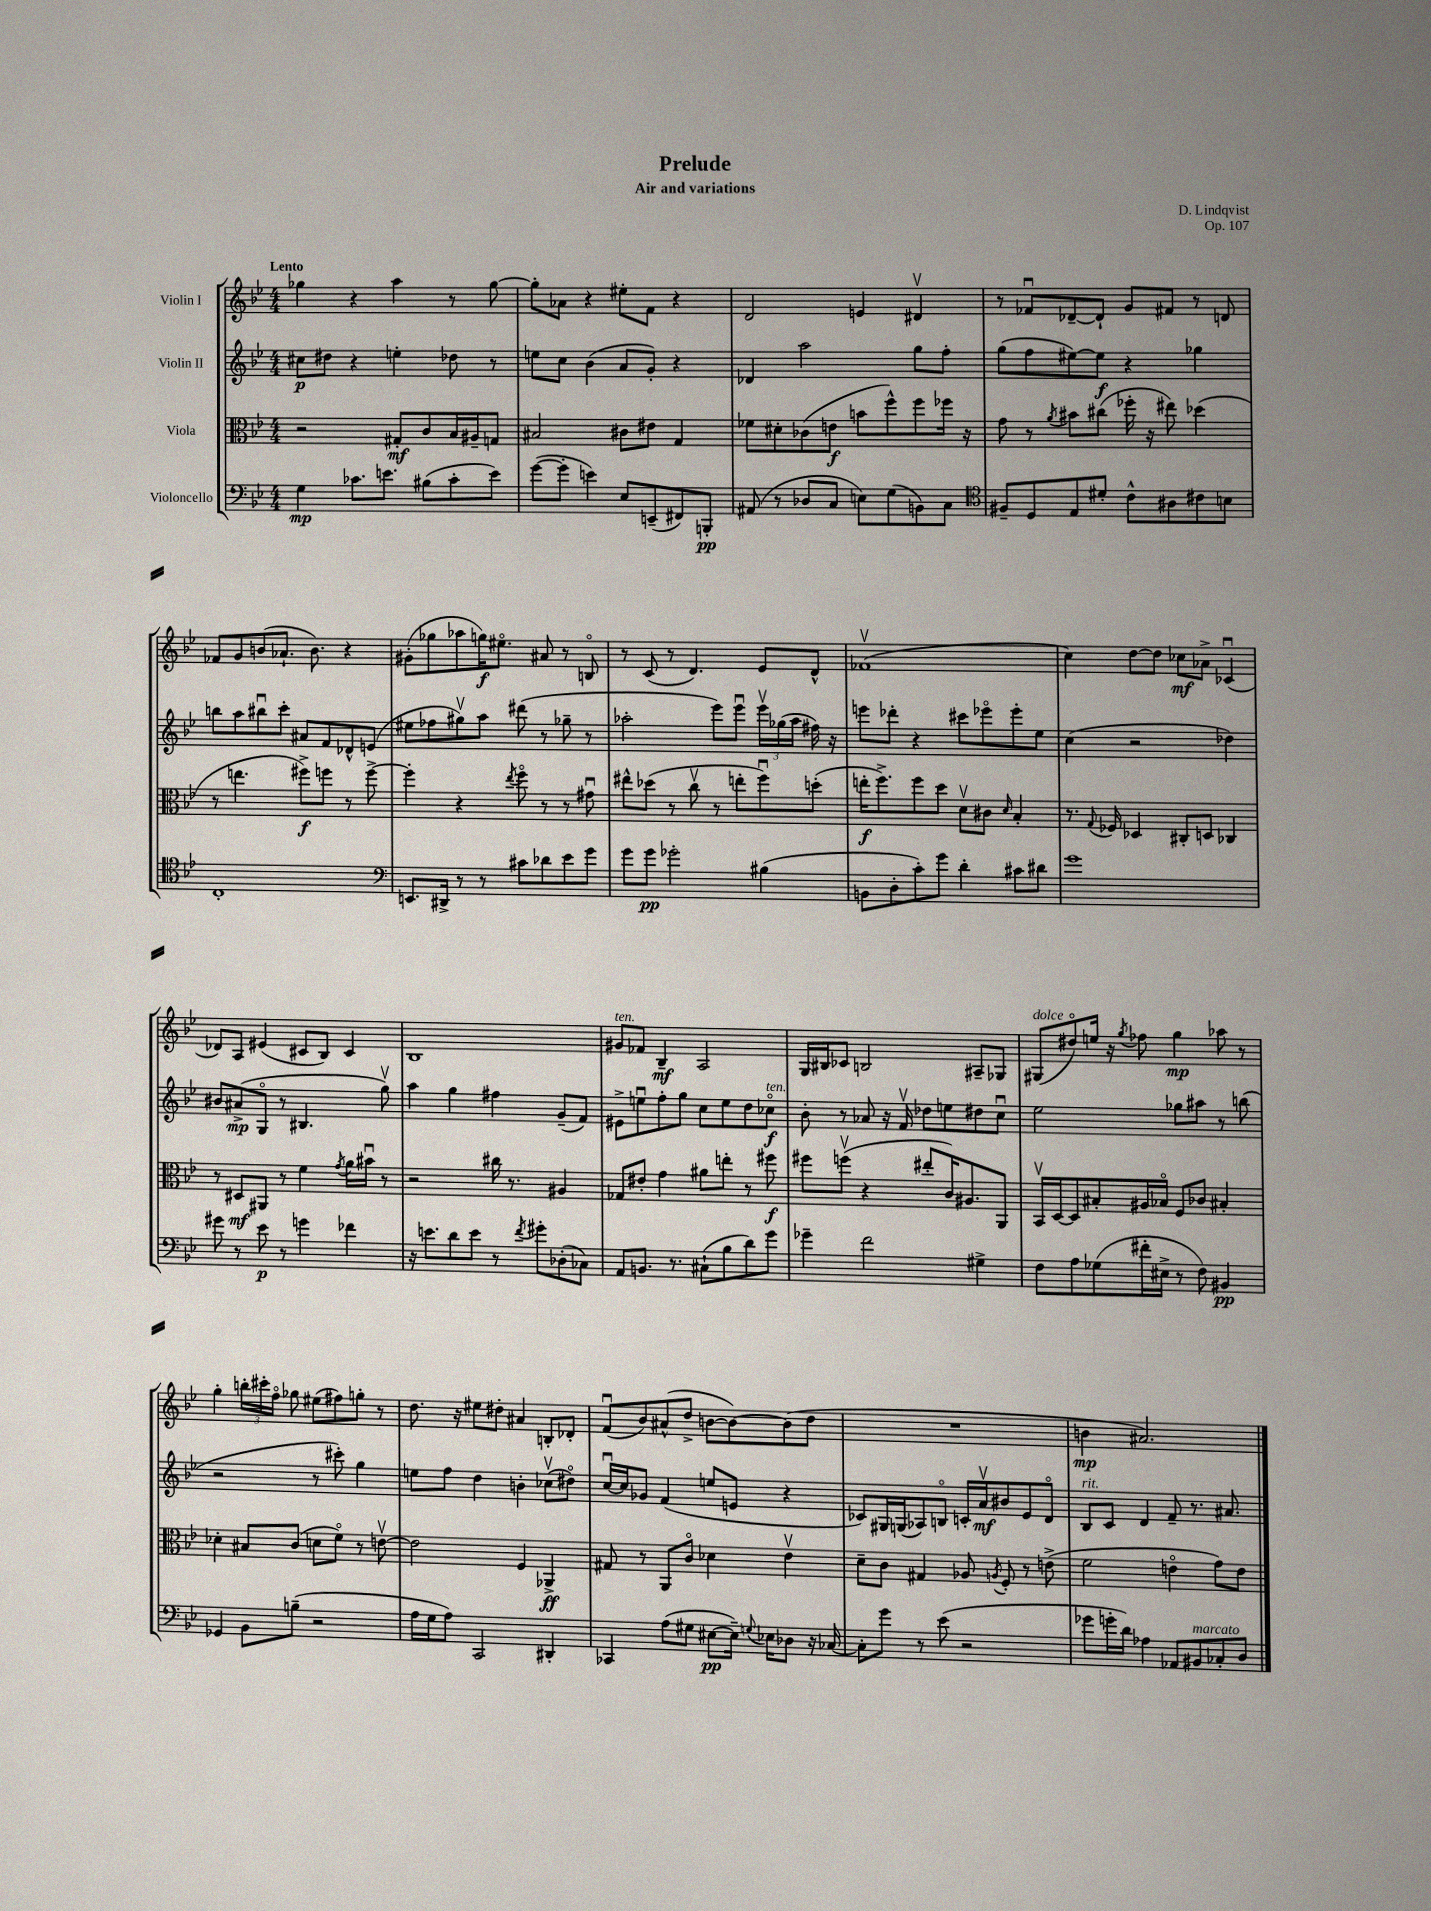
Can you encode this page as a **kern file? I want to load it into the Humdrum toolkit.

**kern	**dynam	**kern	**dynam	**kern	**dynam	**kern	**dynam
*part4	*part4	*part3	*part3	*part2	*part2	*part1	*part1
*staff4	*staff4	*staff3	*staff3	*staff2	*staff2	*staff1	*staff1
*I"Violoncello	*	*I"Viola	*	*I"Violin II	*	*I"Violin I	*
*clefF4	*	*clefC3	*	*clefG2	*	*clefG2	*
*k[b-e-]	*	*k[b-e-]	*	*k[b-e-]	*	*k[b-e-]	*
*M4/4	*	*M4/4	*	*M4/4	*	*M4/4	*
=1	=1	=1	=1	=1	=1	=1	=1
!	!	!	!	!	!	!LO:TX:a:B:t=Lento	!
4G\	mp	2r	.	8cc#X\L	p	4gg-X\	.
.	.	.	.	8dd#X\J	.	.	.
8.c-X\L	.	.	.	4r	.	4r	.
8.en\J	.	.	.	.	.	.	.
.	.	8G#X'/L	mf	4een'\	.	4aa\	.
(8B#X\L	.	8c/	.	.	.	.	.
8c-'\	.	16B-/L	.	8dd-X\	.	8r	.
.	.	16A#X~/J	.	.	.	.	.
8e\J)	.	8Gn/J	.	8r	.	[8gg-\	.
=2	=2	=2	=2	=2	=2	=2	=2
([8g\L	.	2B#X/	.	8een\L	.	8gg-'\L]	.
8g'\J]	.	.	.	8cc\J	.	8a-X\J	.
4en\)	.	.	.	(4b-\	.	4r	.
8E-/L	.	8c#X\L	.	8a/L	.	8ee#X'\L	.
(8EEn~/	.	8e#X\J	.	8g'/J)	.	8f\J	.
8FF#X/)	.	4G/	.	4r	.	4r	.
8BBBn'/J	pp	.	.	.	.	.	.
=3	=3	=3	=3	=3	=3	=3	=3
(8AA#X/	.	8f-X\L	.	4d-X/	.	2d/	.
8r	.	8d#X'\	.	.	.	.	.
8D-X/L	.	(8c-X\	.	2aa\	.	.	.
8C/J	.	8en\J	f	.	.	.	.
8En\L)	.	8bn\L	.	.	.	4en/	.
(8G\	.	8ff^^\)	.	.	.	.	.
8BBn\)	.	8ff\	.	8gg\L	.	4d#Xv/	.
8C\J	.	16ff-X\Jk	.	8ff'\J	.	.	.
.	.	16r	.	.	.	.	.
=4	=4	=4	=4	=4	=4	=4	=4
*clefC4	*	*	*	*	*	*	*
8F#X~/L	.	8g\	.	(8gg\L	.	8r	.
8D/	.	8r	.	8ff\	.	8f-Xu/L	.
.	.	8qa/	.	.	.	.	.
8E-/	.	8b#X\L	.	[8ee#X\)	.	[8d-X~/	.
8d#X'/J	.	(8cc#X\J	.	8ee#\J]	f	8d-`/J]	.
8c^^\L	.	16ff-X'\	.	4r	.	8g/L	.
.	.	16r	.	.	.	.	.
8A#X\	.	8ee#X\)	.	.	.	8f#X/J	.
8c#X\	.	(4dd-X\	.	4gg-X\	.	8r	.
8Bn\J	.	.	.	.	.	8dn/	.
!!LO:LB:g=z
=5	=5	=5	=5	=5	=5	=5	=5
1C'	.	8r	.	8bbn\L	.	8f-X/L	.
.	.	4.een\	.	8aa\	.	8g/	.
.	.	.	.	8bb#Xu\	.	(8bn/	.
.	.	.	.	8ccc'\J	.	8.a-X`/J	.
.	.	8ff#X^\L)	f	8a#X/L	.	.	.
.	.	.	.	.	.	8.b\)	.
.	.	8ffn\J	.	8f/	.	.	.
.	.	8r	.	8d-X^^/	.	4r	.
.	.	[8ff^\	.	(8en/J	.	.	.
=6	=6	=6	=6	=6	=6	=6	=6
*clefF4	*	*	*	*	*	*	*
8.EEn/L	.	4ff'\]	.	8ee#X\L	.	(8g#X'\L	.
.	.	.	.	8ff-X\	.	8gg-X\	.
16DD#X^/Jk	.	.	.	.	.	.	.
8r	.	4r	.	8gg#Xv\)	.	8aa-X\	.
8r	.	.	.	8aa\J	.	16ggn\K)	f
.	.	.	.	.	.	8.ee#X\J	.
.	.	8qee-/	.	.	.	.	.
8c#X\L	.	8ff\	.	(8ddd#X\	.	.	.
8d-X\	.	8r	.	8r	.	8a#X/	.
8e-\	.	8r	.	8gg-X~\	.	8r	.
8g\J	.	8g#Xu\	.	8r	.	8Bn/	.
=7	=7	=7	=7	=7	=7	=7	=7
8g\L	.	8ee#X^^\L	.	2aa-X'\	.	8r	.
8g\J	pp	(8dd-X\J	.	.	.	(8c/	.
2g-X'\	.	8r	.	.	.	8r	.
.	.	8ccv\	.	.	.	4.d/)	.
.	.	8r	.	8eee-\L)	.	.	.
.	.	8een'\L	.	8eee-u\J	.	.	.
(4B#X\	.	8ffu\)	.	24eee-v\LL	.	8e-/L	.
.	.	.	.	(24gg-X\	.	.	.
.	.	.	.	24aa-\JJ	.	.	.
.	.	(8ddn'\J	.	16ff#X\)	.	8d^^/J	.
.	.	.	.	16r	.	.	.
=8	=8	=8	=8	=8	=8	=8	=8
8BBn\L	.	16een'\KL	f	8eeen\L	.	(1f-Xv	.
.	.	8.ff^\)	.	.	.	.	.
8D'\	.	.	.	8ddd-X'\J	.	.	.
8c'\)	.	8ff\	.	4r	.	.	.
8g\J	.	8dd\J	.	.	.	.	.
4d'\	.	8dv\L	.	8ccc#X\L	.	.	.
.	.	8c#X\J	.	8eee-X\	.	.	.
.	.	16qqd/	.	.	.	.	.
8c#X\L	.	4B-'/	.	8eee-'\	.	.	.
8d#X\J	.	.	.	8ee-\J	.	.	.
=9	=9	=9	=9	=9	=9	=9	=9
1g	.	8.r	.	(4cc\	.	4cc\)	.
.	.	8qqG/	.	.	.	.	.
.	.	16F-X/	.	.	.	.	.
.	.	4D-X/	.	2r	.	[8dd\L	.
.	.	.	.	.	.	8dd\J]	.
.	.	8C#X'/L	.	.	.	8cc-X\L	mf
.	.	8Dn/J	.	.	.	8a-X^\J	.
.	.	4C-X/	.	4dd-X\)	.	(4c-Xu/	.
!!LO:LB:g=z
=10	=10	=10	=10	=10	=10	=10	=10
8g#X\	.	8r	.	8b#X/L	.	8d-X/L)	.
8r	.	8D#X/L	mf	(8a#X^/	mp	8A/J	.
8e-\	p	8AA#X/J	.	8G/J	.	(4e#X/	.
8r	.	8r	.	8r	.	.	.
4gn\	.	4f\	.	4.B#X/	.	8c#X/L	.
.	.	.	.	.	.	8B-/J)	.
.	.	8qg/	.	.	.	.	.
4f-X\	.	16a\LL	.	.	.	4c#/	.
.	.	16b#Xu\JJ	.	.	.	.	.
.	.	8r	.	8ggv\)	.	.	.
=11	=11	=11	=11	=11	=11	=11	=11
16r	.	2r	.	4aa\	.	1B-	.
8.en\L	.	.	.	.	.	.	.
8d\	.	.	.	4gg\	.	.	.
8e\J	.	.	.	.	.	.	.
8r	.	16cc#X\	.	4ff#X\	.	.	.
.	.	8.r	.	.	.	.	.
8qf/	.	.	.	.	.	.	.
8g#X'\L	.	.	.	.	.	.	.
(8D-X'\	.	4A#X/	.	(8g~/L	.	.	.
8C-X\J)	.	.	.	8f/J)	.	.	.
=12	=12	=12	=12	=12	=12	=12	=12
!	!	!	!	!	!	!LO:TX:a:i:t=ten.	!
8AA/L	.	8G-X/L	.	8e#X^\L	.	8g#X/L	.
8.BBn/J	.	8e#X'/J	.	8eenu\	.	8f-X/J	.
.	.	4g\	.	8ff'\	.	4B-~/	mf
8.r	.	.	.	.	.	.	.
.	.	.	.	8gg\J	.	.	.
(8C#X`\L	.	8a#X\L	.	8cc\L	.	2A/	.
8B-\	.	8een'\J	.	8ee\	.	.	.
8d\)	.	8r	.	8dd\	.	.	.
!	!	!	!	!LO:TX:a:i:t=ten.	!	!	!
8g\J	.	8ff#X\	f	8cc-X\J	f	.	.
=13	=13	=13	=13	=13	=13	=13	=13
4g-X~\	.	8ff#X\L	.	8b-'\	.	16G/LL	.
.	.	.	.	.	.	16B#X/J	.
.	.	(8ffnv\J	.	8r	.	8c-X/J	.
2f\	.	4r	.	8a-X/	.	2Bn/	.
.	.	.	.	16r	.	.	.
.	.	.	.	16fv/	.	.	.
.	.	8ee#X'/L	.	8dd-X\L	.	.	.
.	.	16c/K)	.	8een\	.	.	.
.	.	8.A#X/	.	.	.	.	.
4G#X^\	.	.	.	8dd#X\	.	8A#X~/L	.
.	.	8AA/J	.	8ccu\J	.	8G-X/J	.
=14	=14	=14	=14	=14	=14	=14	=14
!	!	!	!	!	!	!LO:TX:a:i:t=dolce	!
8F\L	.	16BB-v/LL	.	2ee-\	.	(8G#X/L	.
.	.	[16D/J	.	.	.	.	.
8A\	.	8D/]	.	.	.	8dd#X/)	.
(8G-X\	.	8B#X'/	.	.	.	16een/Jk	.
.	.	.	.	.	.	16r	.
.	.	.	.	.	.	8qgg/	.
16f#X'\L	.	16A#X/L	.	.	.	8ff-X\	.
16E#X^\JJ	.	16B-X/JJ	.	.	.	.	.
8r	.	8F/L	.	8gg-X\L	.	4gg\	mp
8F\)	.	8c-X/J	.	8aa#X\J	.	.	.
4BB#X/	pp	4B#X'/	.	8r	.	8aa-X\	.
.	.	.	.	(8bbn\	.	8r	.
!!LO:LB:g=z
=15	=15	=15	=15	=15	=15	=15	=15
4GG-X/	.	4d-X'\	.	2r	.	4gg'\	.
8BB-\L	.	8B#X/L	.	.	.	24bbn'\LL	.
.	.	.	.	.	.	24ccc#X'\	.
.	.	.	.	.	.	24ff\JJ	.
(8Bn~\J	.	(8c/J	.	.	.	8gg-X\	.
2r	.	8dn\L	.	8r	.	(8ee#X\L	.
.	.	8f\J)	.	8ccc#X'\)	.	8ff#X\)	.
.	.	8r	.	4gg\	.	8ggn'\J	.
.	.	[8env\	.	.	.	8r	.
=16	=16	=16	=16	=16	=16	=16	=16
16A\LL	.	2e\]	.	8een\L	.	8.dd\	.
16G\J	.	.	.	.	.	.	.
8A\J)	.	.	.	8ff\J	.	.	.
.	.	.	.	.	.	16r	.
2CC/	.	.	.	4dd\	.	8ee#X\L	.
.	.	.	.	.	.	8dd#X'\J	.
.	.	4F/	.	4bn'\	.	4a#X/	.
4DD#X'/	.	4AA-X^/	ff	(8cc-Xv\L	.	8Bn'/L	.
.	.	.	.	8dd#X\J)	.	8d-X'/J	.
=17	=17	=17	=17	=17	=17	=17	=17
4CC-X/	.	8G#X/	.	[16ccu/LL	.	(8fu/L	.
.	.	.	.	16cc/J]	.	.	.
.	.	8r	.	8g-X/J	.	8b-/)	.
(8A\L	.	8AA/L	.	(4f/	.	(8a#X^^/	.
8G#X\J	.	8c/J	.	.	.	8dd^/J	.
[8E#X\L	pp	4d-X\	.	8een/L	.	[8bn\L	.
16E#~\Jk])	.	.	.	8en/J	.	8b\_)	.
8qqGn/	.	.	.	.	.	.	.
16E-X\KL	.	.	.	.	.	.	.
8D-X\J	.	4e-v\	.	4r	.	(8b\]	.
16r	.	.	.	.	.	8dd\J	.
[16C-X/	.	.	.	.	.	.	.
=18	=18	=18	=18	=18	=18	=18	=18
8C-'\L]	.	8d~\L	.	8c-X/L)	.	1r	.
8g\J	.	8c\J	.	16G#X/L	.	.	.
.	.	.	.	(16Gn/J	.	.	.
8r	.	4G#X/	.	8A-X/)	.	.	.
(8e-\	.	.	.	8Bn/J	.	.	.
2r	.	8A-X/	.	16cn'/LL	.	.	.
.	.	.	.	16av/J	mf	.	.
.	.	8qAn/	.	.	.	.	.
.	.	8F'/	.	8b#X/	.	.	.
.	.	8r	.	8e-/	.	.	.
.	.	(8en^\	.	8d/J	.	.	.
=19	=19	=19	=19	=19	=19	=19	=19
!	!	!	!	!LO:TX:a:i:t=rit.	!	!	!
8g-X\L	.	2f\	.	8B-/L	.	4bn\	mp
16gn'\L	.	.	.	8c/J	.	.	.
16d\JJ)	.	.	.	.	.	.	.
4A-X\	.	.	.	4d/	.	2.a#X/)	.
8AA-X/L	.	4en\	.	8f~/	.	.	.
!LO:TX:a:i:t=marcato	!	!	!	!	!	!	!
8BB#X/	.	.	.	8.r	.	.	.
8C-X'/	.	8g\L)	.	.	.	.	.
.	.	.	.	8.a#X/	.	.	.
8D/J	.	8e\J	.	.	.	.	.
==	==	==	==	==	==	==	==
*-	*-	*-	*-	*-	*-	*-	*-
